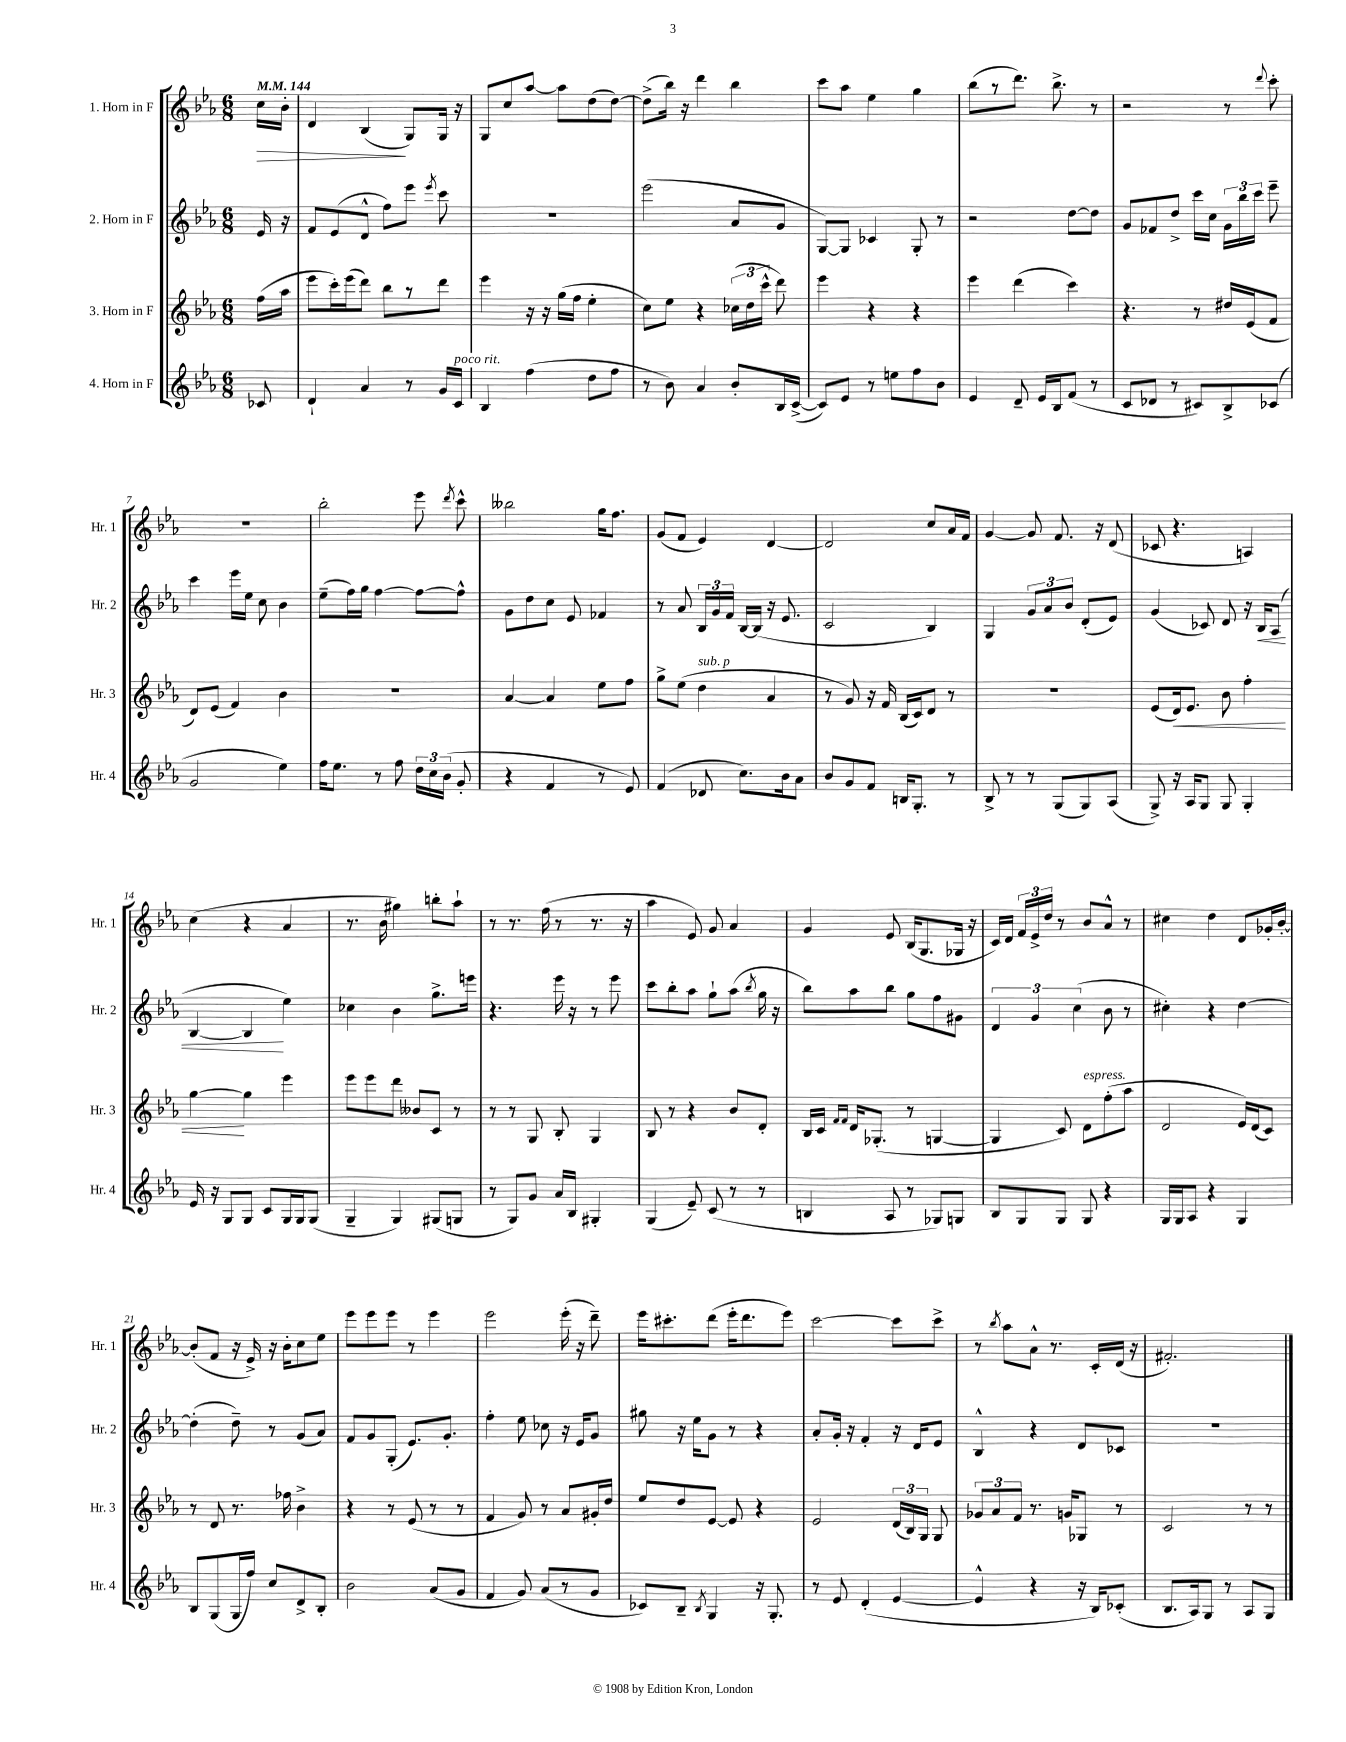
<<
\new StaffGroup <<
\new Staff = "s0" \with { instrumentName = "1. Horn in F" shortInstrumentName = "Hr. 1" } {
    \clef treble \key ees \major \numericTimeSignature \time 6/8 \partial 8 \tempo 4 = 144
    \autoBeamOff c''16[\> bes'16]-. |
    d'4 bes4\!( g8[) g16] r16 |
    g8[ c''8 aes''8]~ aes''8[ d''8( d''8]~) |
    d''8[->( bes''16]) r16 d'''4 bes''4 |
    c'''8[ aes''8] ees''4 g''4 |
    bes''8[( r8 d'''8.]) bes''8.-> r8 |
    r2 r8 \appoggiatura { d'''8 } c'''8-. |
    R2. |
    bes''2-. ees'''8 \acciaccatura { d'''8 } c'''8-^ |
    beses''2 g''16[ f''8.] |
    g'8[( f'8] ees'4) d'4~ |
    d'2 c''8[ aes'16 f'16] |
    g'4~ g'8 f'8. r16 d'8( |
    ces'8 r4. a4) |
    c''4( r4 aes'4 |
    r8. bes'16 gis''4) b''8[-. aes''8]-! |
    r8 r8. f''16( r8 r8. r16 |
    aes''4 ees'8) g'8 aes'4 |
    g'4 ees'8 bes16[( g8. ges16] r16 |
    c'16[) d'16] \tuplet 3/2 { f'16[ ees'16-> d''16] } r8 bes'8[ aes'8]-^ r8 |
    cis''4 d''4 d'8[ ges'16-. bes'16]~-. |
    bes'8[-.( f'8] r16 ees'16->) r16 bes'16[-. c''8 ees''8] |
    ees'''8[ ees'''8 ees'''8] r8 ees'''4 |
    ees'''2 ees'''16-.( r16 d'''8--) |
    ees'''16[ cis'''8.-. d'''8]( ees'''16[-. d'''8. ees'''8]) |
    c'''2~ c'''8[ c'''8]-> |
    r8 \acciaccatura { bes''8 } aes''8[ aes'8]-^ r8. c'16[-. d'16]( r16 |
    fis'2.-.) \bar "|." |
}
\new Staff = "s1" \with { instrumentName = "2. Horn in F" shortInstrumentName = "Hr. 2" } {
    \clef treble \key ees \major \numericTimeSignature \time 6/8 \partial 8
    \autoBeamOff ees'16 r16 |
    f'8[ ees'8( d'8]-^ f''8[) ees'''8] \acciaccatura { ees'''8 } c'''8 |
    R2. |
    ees'''2( aes'8[ g'8] |
    g8[~) g8] ces'4 g8-. r8 |
    r2 d''8[~ d''8] |
    g'8[ fes'8 d''8]-> c'''16[ c''16] \tuplet 3/2 { g'16[ bes''16 c'''16] } ees'''8-- |
    c'''4 ees'''16[ ees''16] c''8 bes'4 |
    ees''8[--( f''16) g''16] f''4~ f''8[~ f''8]-^ |
    g'8[ d''8 c''8] ees'8 fes'4 |
    r8 aes'8 \tuplet 3/2 { bes16[ g'16 f'16] } bes16[~ bes16]( r16 ees'8. |
    c'2 bes4) |
    g4 \tuplet 3/2 { g'8[ aes'8 bes'8] } d'8[-.( ees'8]) |
    g'4( ces'8) d'8 r16 bes16[\< aes8]( |
    bes4~ bes4\! ees''4) |
    ces''4 bes'4 g''8.[-> e'''16] |
    r4. ees'''16 r16 r8 ees'''8 |
    c'''8[ bes''8-. aes''8] g''8[-! aes''8]( \acciaccatura { bes''8 } g''16 r16 |
    bes''8[) aes''8 bes''8] g''8[ f''8 gis'8] |
    \tuplet 3/2 { d'4 g'4 c''4( } bes'8 r8 |
    cis''4-.) r4 d''4~ |
    d''4-.( d''8--) r8 g'8[( aes'8]) |
    f'8[ g'8 g8]-.( ees'8.[) g'8.]-. |
    f''4-. ees''8 ces''8 r16 ees'16[ g'8] |
    gis''8 r16 ees''16[ g'8] r8 r4 |
    aes'8[-. g'16]-. r16 f'4-. r16 d'16[ ees'8] |
    bes4-^ r4 d'8[ ces'8] |
    R2. \bar "|." |
}
\new Staff = "s2" \with { instrumentName = "3. Horn in F" shortInstrumentName = "Hr. 3" } {
    \clef treble \key ees \major \numericTimeSignature \time 6/8 \partial 8
    \autoBeamOff f''16[( aes''16] |
    ees'''8[ c'''16-.) ees'''16( d'''8]) bes''8[ r8 d'''8] |
    ees'''4 r16 r16 g''16[( f''16] ees''4-. |
    c''8[) ees''8] r4 \tuplet 3/2 { ces''16[( d''16 c'''16]-^ } d'''8) |
    ees'''4 r4 r4 |
    ees'''4 d'''4( c'''4) |
    r4. r8 dis''16[ ees'16( f'8] |
    d'8[) ees'8]( f'4) bes'4 |
    R2. |
    aes'4~ aes'4 ees''8[ f''8] |
    g''8[-> ees''8]( d''4^\markup { \italic "sub. p" } aes'4 |
    r8 g'8) r16 f'16 bes16[( c'16) d'8] r8 |
    R2. |
    ees'8[( d'16\<) ees'8.] bes'8 f''4-. |
    g''4~\! g''4 ees'''4 |
    ees'''8[ ees'''8 d'''8] beses'8[ c'8] r8 |
    r8 r8 g8 bes8-. g4 |
    bes8 r8 r4 bes'8[ d'8]-. |
    bes16[ c'16] \grace { f'16[ f'16] } d'16[ ges8.]-.( r8 g4~ |
    g4 c'8) d'8[^\markup { \italic "espress." } f''8-.( aes''8] |
    d'2 ees'16[) d'16( c'8]) |
    r8 d'8 r8. fes''16 bes'4-> |
    r4 r8 ees'8( r8 r8 |
    f'4 g'8) r8 aes'8[ gis'16-. d''16] |
    ees''8[ d''8 ees'8]~ ees'8 r4 |
    ees'2 \tuplet 3/2 { d'16[( bes16) g16] } g8 |
    \tuplet 3/2 { ges'8[ aes'8 f'8] } r8. g'16[ ges8] r8 |
    c'2 r8 r8 \bar "|." |
}
\new Staff = "s3" \with { instrumentName = "4. Horn in F" shortInstrumentName = "Hr. 4" } {
    \clef treble \key ees \major \numericTimeSignature \time 6/8 \partial 8
    \autoBeamOff ces'8 |
    d'4-! aes'4 r8 g'16[ c'16]^\markup { \italic "poco rit." } |
    bes4 f''4( d''8[ f''8] |
    r8 bes'8) aes'4 bes'8[-. bes16 c'16]~->( |
    c'8[) ees'8] r8 e''8[ f''8 bes'8] |
    ees'4 d'8-- ees'16[ bes16 f'8]( r8 |
    c'8[ des'8] r8 cis'8[) bes8-> ces'8]( |
    g'2 ees''4) |
    f''16[ ees''8.] r8 f''8 \tuplet 3/2 { d''16[ c''16 bes'16]( } g'8-. |
    r4 f'4 r8 ees'8) |
    f'4( des'8 c''8.[) bes'16 aes'8] |
    bes'8[ g'8 f'8] b16[ g8.]-. r8 |
    bes8-> r8 r8 g8[( g8) aes8]( |
    g8->) r16 aes16[ g8] g8 g4-. |
    ees'16 r16 g8[ g8] c'8[ g16 g16 g8]( |
    g4-- g4) gis8[( g8] |
    r8 g8[) g'8] aes'16[ bes16] gis4-. |
    g4( ees'8--) c'8( r8 r8 |
    b4 aes8 r8 ges8[) g8] |
    bes8[ g8 g8] g8 r4 |
    g16[ g16 aes8] r4 g4 |
    bes8[ g8( g16 f''16]) c''8[ d'8-> bes8]-. |
    bes'2 aes'8[( g'8] |
    f'4 g'8) aes'8[( r8 g'8] |
    ces'8[) bes8]-- \acciaccatura { bes8 } g4 r16 g8.-. |
    r8 ees'8 d'4-.( ees'4~ |
    ees'4-^ r4 r16 bes16[) ces'8]-.( |
    bes8.[ aes16) g8] r8 aes8[ g8] \bar "|." |
}
>>
>>
